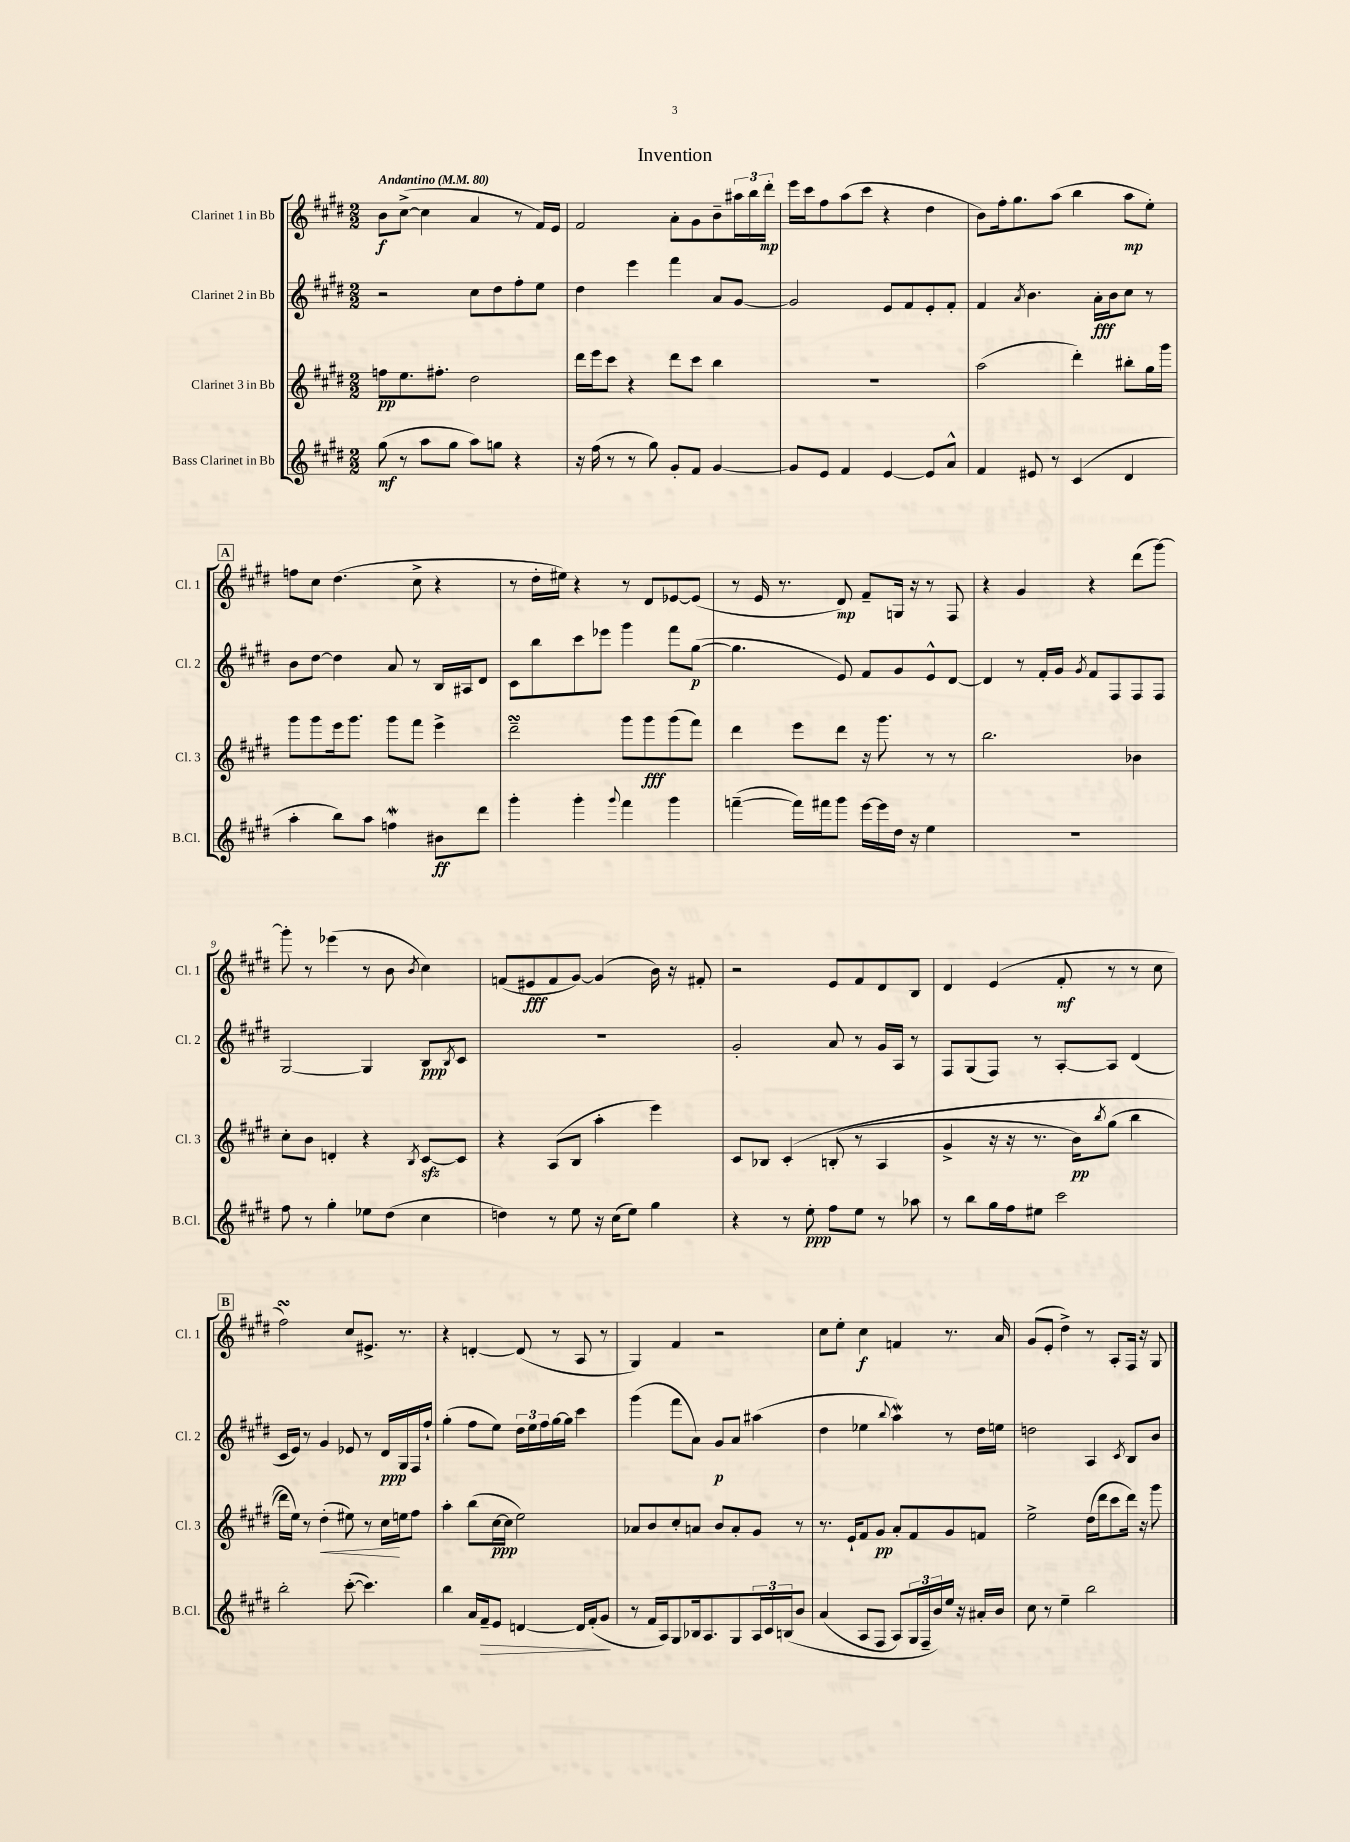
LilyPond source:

\header { title = "Invention" }
<<
\new StaffGroup <<
\new Staff = "s0" \with { instrumentName = "Clarinet 1 in Bb" shortInstrumentName = "Cl. 1" } {
    \clef treble \key e \major \numericTimeSignature \time 2/2 \tempo "Andantino" 4 = 80
    b'8\f cis''8~->( cis''4 a'4 r8 fis'16) e'16 |
    fis'2 a'8-. gis'8 b'8-- \tuplet 3/2 { ais''16 b''16 dis'''16-.\mp } |
    e'''16 cis'''16 fis''8 a''8( cis'''8 r4 dis''4 |
    b'8) fis''16-. gis''8. a''8( b''4 a''8\mp e''8-.) |
    \mark \markup { \box "A" } f''8 cis''8 dis''4.( cis''8-> r4 |
    r8 dis''16-. eis''16) r4 r8 dis'8 ees'8~ ees'8( |
    r8 e'16 r8. dis'8\mp) fis'8-- g16 r16 r8 fis8 |
    r4 gis'4 r4 dis'''8( gis'''8~) |
    gis'''8-. r8 ees'''4( r8 b'8 \acciaccatura { b'8 } cis''4) |
    f'8( eis'8\fff f'8 gis'8~) gis'4( b'16) r16 fis'8-. |
    r2 e'8 fis'8 dis'8 b8 |
    dis'4 e'4( fis'8-.\mf r8 r8 cis''8 |
    \mark \markup { \box "B" } fis''2\turn) cis''8 eis'8.-> r8. |
    r4 d'4~-. d'8( r8 a8 r8 |
    gis4) fis'4 r2 |
    cis''8 e''8-. cis''4\f f'4 r8. a'16 |
    gis'8( e'8-. dis''4->) r8 a8-. fis16 r16 gis8 \bar "|." |
}
\new Staff = "s1" \with { instrumentName = "Clarinet 2 in Bb" shortInstrumentName = "Cl. 2" } {
    \clef treble \key e \major \numericTimeSignature \time 2/2
    r2 cis''8 dis''8 fis''8-. e''8 |
    dis''4 e'''4 fis'''4 a'8 gis'8~ |
    gis'2 e'8 fis'8 e'8-. fis'8-. |
    fis'4 \acciaccatura { a'8 } b'4. a'16-.\fff b'16 cis''8 r8 |
    \mark \markup { \box "A" } b'8 dis''8~ dis''4 a'8 r8 b16 ais16 dis'8 |
    cis'8 b''8 cis'''8 ees'''8 gis'''4 fis'''8 gis''8~\p( |
    gis''4. e'8) fis'8 gis'8 e'8-^ dis'8~ |
    dis'4 r8 fis'16-. gis'16 \acciaccatura { gis'8 } fis'8 fis8 fis8 fis8 |
    gis2~ gis4 b8\ppp \acciaccatura { b8 } cis'8 |
    R1 |
    gis'2-. a'8 r8 gis'16 a16 r8 |
    fis8 gis8( fis8) r8 a8~-. a8 dis'4( |
    \mark \markup { \box "B" } cis'16 e'16) r8 gis'4 ees'8 r8 dis'16\ppp gis16 fis16 fis''16-! |
    gis''4-.( fis''8 e''8) \tuplet 3/2 { dis''16 e''16 fis''16 } gis''16~ gis''16 cis'''4 |
    gis'''4( fis'''8 a'8) gis'8\p a'8 ais''4( |
    dis''4 ees''4 \appoggiatura { b''8 } a''4\mordent) r8 dis''16 e''16 |
    d''2 a4 \acciaccatura { cis'8 } b8 b'8 \bar "|." |
}
\new Staff = "s2" \with { instrumentName = "Clarinet 3 in Bb" shortInstrumentName = "Cl. 3" } {
    \clef treble \key e \major \numericTimeSignature \time 2/2
    f''8\pp e''8. fis''8.-. dis''2 |
    dis'''16 e'''16 cis'''8 r4 dis'''8 cis'''8 b''4 |
    R1 |
    a''2( dis'''4-.) bis''8-. gis''16 gis'''16 |
    \mark \markup { \box "A" } gis'''8 gis'''8 e'''16 gis'''8. gis'''8 fis'''8 e'''4-> |
    dis'''2--\turn gis'''8 gis'''8\fff gis'''8( fis'''8) |
    dis'''4 e'''8 dis'''8 r16 gis'''8. r8 r8 |
    b''2. bes'4 |
    cis''8-. b'8 d'4-. r4 \acciaccatura { b8 } cis'8~\sfz cis'8 |
    r4 a8( b8 a''4-. e'''4) |
    cis'8 bes8 cis'4-.\( b8-.( r8 a4 |
    gis'4-> r16 r16 r8. b'16\pp) \acciaccatura { b''8 } gis''8( b''4 |
    \mark \markup { \box "B" } dis'''16\) e''16) r8 dis''4-.\<( eis''8) r8 cis''16\! e''16 fis''8 |
    a''4-. b''8( cis''16~\ppp cis''16 e''2) |
    aes'8 b'8 cis''8-. a'8 b'8 a'8-. gis'8 r8 |
    r8. e'16-! fis'8 gis'8\pp a'8-. fis'8 gis'8 f'8 |
    e''2-> dis''16( dis'''16 cis'''8 dis'''16) r16 gis'''8 \bar "|." |
}
\new Staff = "s3" \with { instrumentName = "Bass Clarinet in Bb" shortInstrumentName = "B.Cl." } {
    \clef treble \key e \major \numericTimeSignature \time 2/2
    gis''8\mf( r8 a''8 gis''8 a''8) g''8 r4 |
    r16 fis''16( r8 r8 gis''8) gis'8-. fis'8 gis'4~ |
    gis'8 e'8 fis'4 e'4~ e'8 a'8-^ |
    fis'4 eis'8 r8 cis'4( dis'4 |
    \mark \markup { \box "A" } a''4-. b''8) a''8 f''4\mordent bis'8\ff dis'''8 |
    gis'''4-. gis'''4-. \appoggiatura { gis'''8 } fis'''4 gis'''4 |
    f'''4~--( f'''16) fis'''16 gis'''8 e'''16~ e'''16 dis''16 r16 e''4 |
    R1 |
    fis''8 r8 gis''4-. ees''8 dis''8( cis''4 |
    d''4) r8 e''8 r16 cis''16( e''8) gis''4 |
    r4 r8 e''8-.\ppp fis''8 e''8 r8 aes''8 |
    r8 b''8 gis''16 fis''16 eis''8 cis'''2 |
    \mark \markup { \box "B" } b''2-. cis'''8~-.( cis'''4.) |
    b''4 a'16 fis'16--\> e'8 d'4~ d'16 fis'16-.( gis'8\! |
    r8 fis'16 a16) gis8 bes16 a8. gis8 \tuplet 3/2 { a16 cis'16 b16\( } b'8 |
    a'4( a8 fis8 a8) \tuplet 3/2 { gis16 fis16-- b'16\) } e''16 r16 ais'16-. b'16 |
    cis''8 r8 e''4-- b''2 \bar "|." |
}
>>
>>
